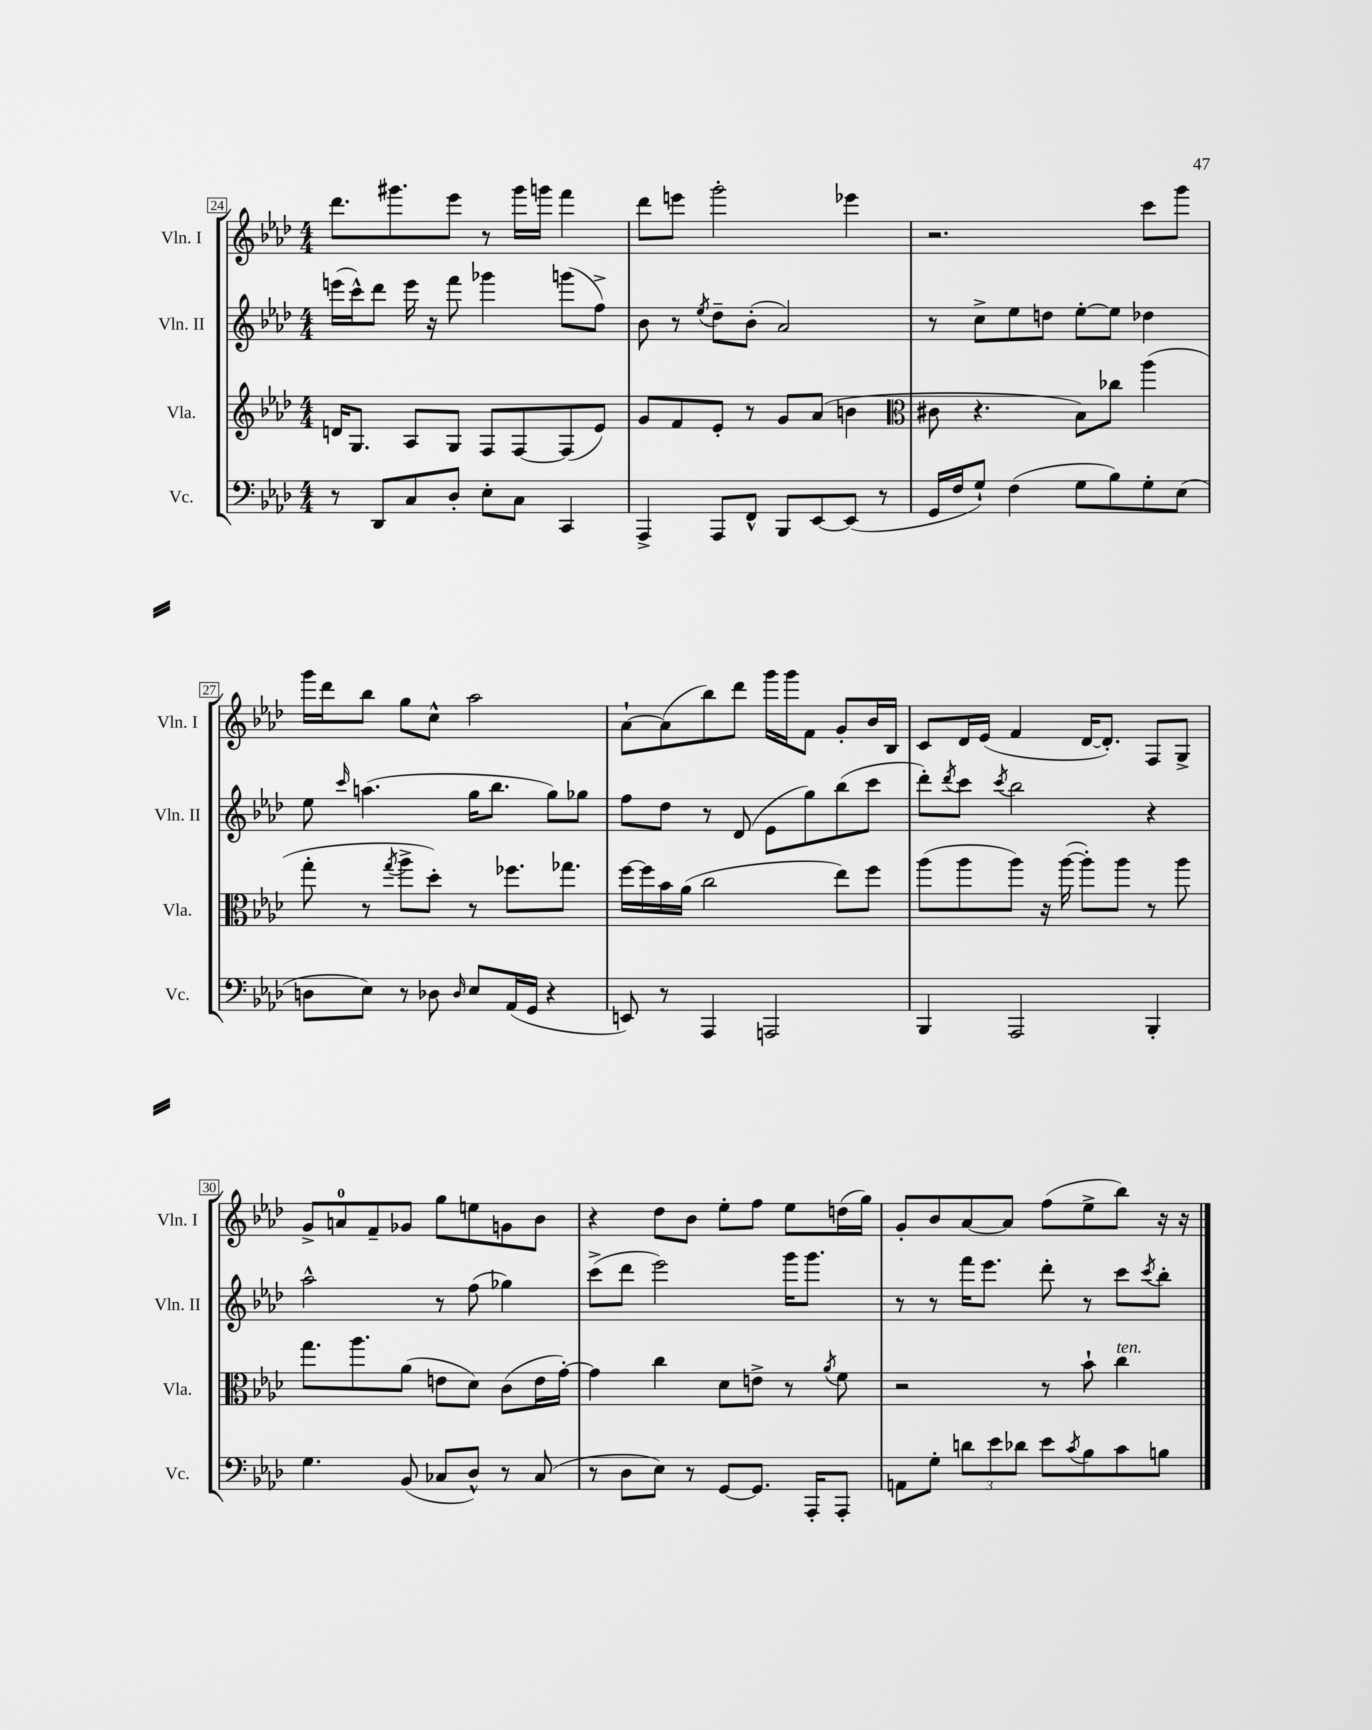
<<
\new StaffGroup <<
\new Staff = "s0" \with { instrumentName = "Vln. I" shortInstrumentName = "Vln. I" } {
    \clef treble \key aes \major \numericTimeSignature \time 4/4
    des'''8. gis'''8. ees'''8 r8 gis'''16 g'''16 f'''4 |
    des'''8 e'''8 g'''2-. ees'''4 |
    r2. c'''8 g'''8 |
    g'''16 des'''16 bes''8 g''8 c''8-^ aes''2 |
    aes'8~-! aes'8( bes''8) des'''8 g'''16 g'''16 f'8 g'8-. bes'16 bes16 |
    c'8 des'16 ees'16( f'4 des'16~ des'8.-.) f8 g8-> |
    g'8-> a'8-0 f'8-- ges'8 g''8 e''8 g'8 bes'8 |
    r4 des''8 bes'8 ees''8-. f''8 ees''8 d''16( g''16) |
    g'8-. bes'8 aes'8~ aes'8 f''8( ees''8-> bes''8) r16 r16 \bar "|." |
}
\new Staff = "s1" \with { instrumentName = "Vln. II" shortInstrumentName = "Vln. II" } {
    \clef treble \key aes \major \numericTimeSignature \time 4/4
    e'''16( c'''16-^) des'''8 e'''16 r16 f'''8 ges'''4 g'''8( f''8->) |
    bes'8 r8 \acciaccatura { ees''8 } des''8-- bes'8-.( aes'2) |
    r8 c''8-> ees''8 d''8 ees''8~-. ees''8 des''4 |
    ees''8 \grace { c'''16 } a''4.( g''16 bes''8. g''8) ges''8 |
    f''8 des''8 r8 des'8( ees'8 g''8) bes''8( c'''8 |
    des'''8-.) \acciaccatura { des'''8 } c'''8 \acciaccatura { c'''8 } bes''2 r4 |
    aes''2-^ r8 f''8( ges''4) |
    c'''8->( des'''8 ees'''2) g'''16 g'''8. |
    r8 r8 f'''16 ees'''8. des'''8-. r8 c'''8 \acciaccatura { c'''8 } bes''8-. \bar "|." |
}
\new Staff = "s2" \with { instrumentName = "Vla." shortInstrumentName = "Vla." } {
    \clef treble \key aes \major \numericTimeSignature \time 4/4
    d'16 g8. aes8 g8 f8 f8~ f8( ees'8) |
    g'8 f'8 ees'8-. r8 g'8 aes'8( b'4 |
    \clef alto cis'8 r4. bes8) ces''8 aes''4( |
    g''8-. r8 \acciaccatura { g''8 } aes''8-> des''8-.) r8 fes''8. ges''8. |
    f''16~ f''16 bes'16 aes'16( c''2 ees''8) f''8 |
    aes''8( aes''8 aes''8) r16 aes''16~( aes''8-.) aes''8 r8 aes''8 |
    g''8. aes''8. aes'8( e'8 des'8) c'8( e'16 g'16~-.) |
    g'4 c''4 des'8 e'8-> r8 \acciaccatura { aes'8 } f'8 |
    r2 r8 bes'8-! c''4^\markup { \italic "ten." } \bar "|." |
}
\new Staff = "s3" \with { instrumentName = "Vc." shortInstrumentName = "Vc." } {
    \clef bass \key aes \major \numericTimeSignature \time 4/4
    r8 des,8 c8 des8-. ees8-. c8 c,4 |
    aes,,4-> aes,,8 f,8-^ bes,,8 ees,8~ ees,8( r8 |
    g,16 f16 g8-!) f4( g8 bes8) g8-. ees8( |
    d8 ees8) r8 des8 \grace { des16 } ees8 aes,16( g,16 r4 |
    e,8) r8 aes,,4 a,,2 |
    bes,,4 aes,,2 bes,,4-. |
    g4. bes,8( ces8 des8-^) r8 ces8( |
    r8 des8 ees8) r8 g,8~ g,8. aes,,16-. aes,,8-. |
    a,8 g8-. \tuplet 3/2 { d'8 ees'8 des'8 } ees'8 \acciaccatura { c'8 } bes8 c'8 b8 \bar "|." |
}
>>
>>
\layout { \context { \Score currentBarNumber = #24 \override BarNumber.stencil = #(make-stencil-boxer 0.1 0.3 ly:text-interface::print) } }
